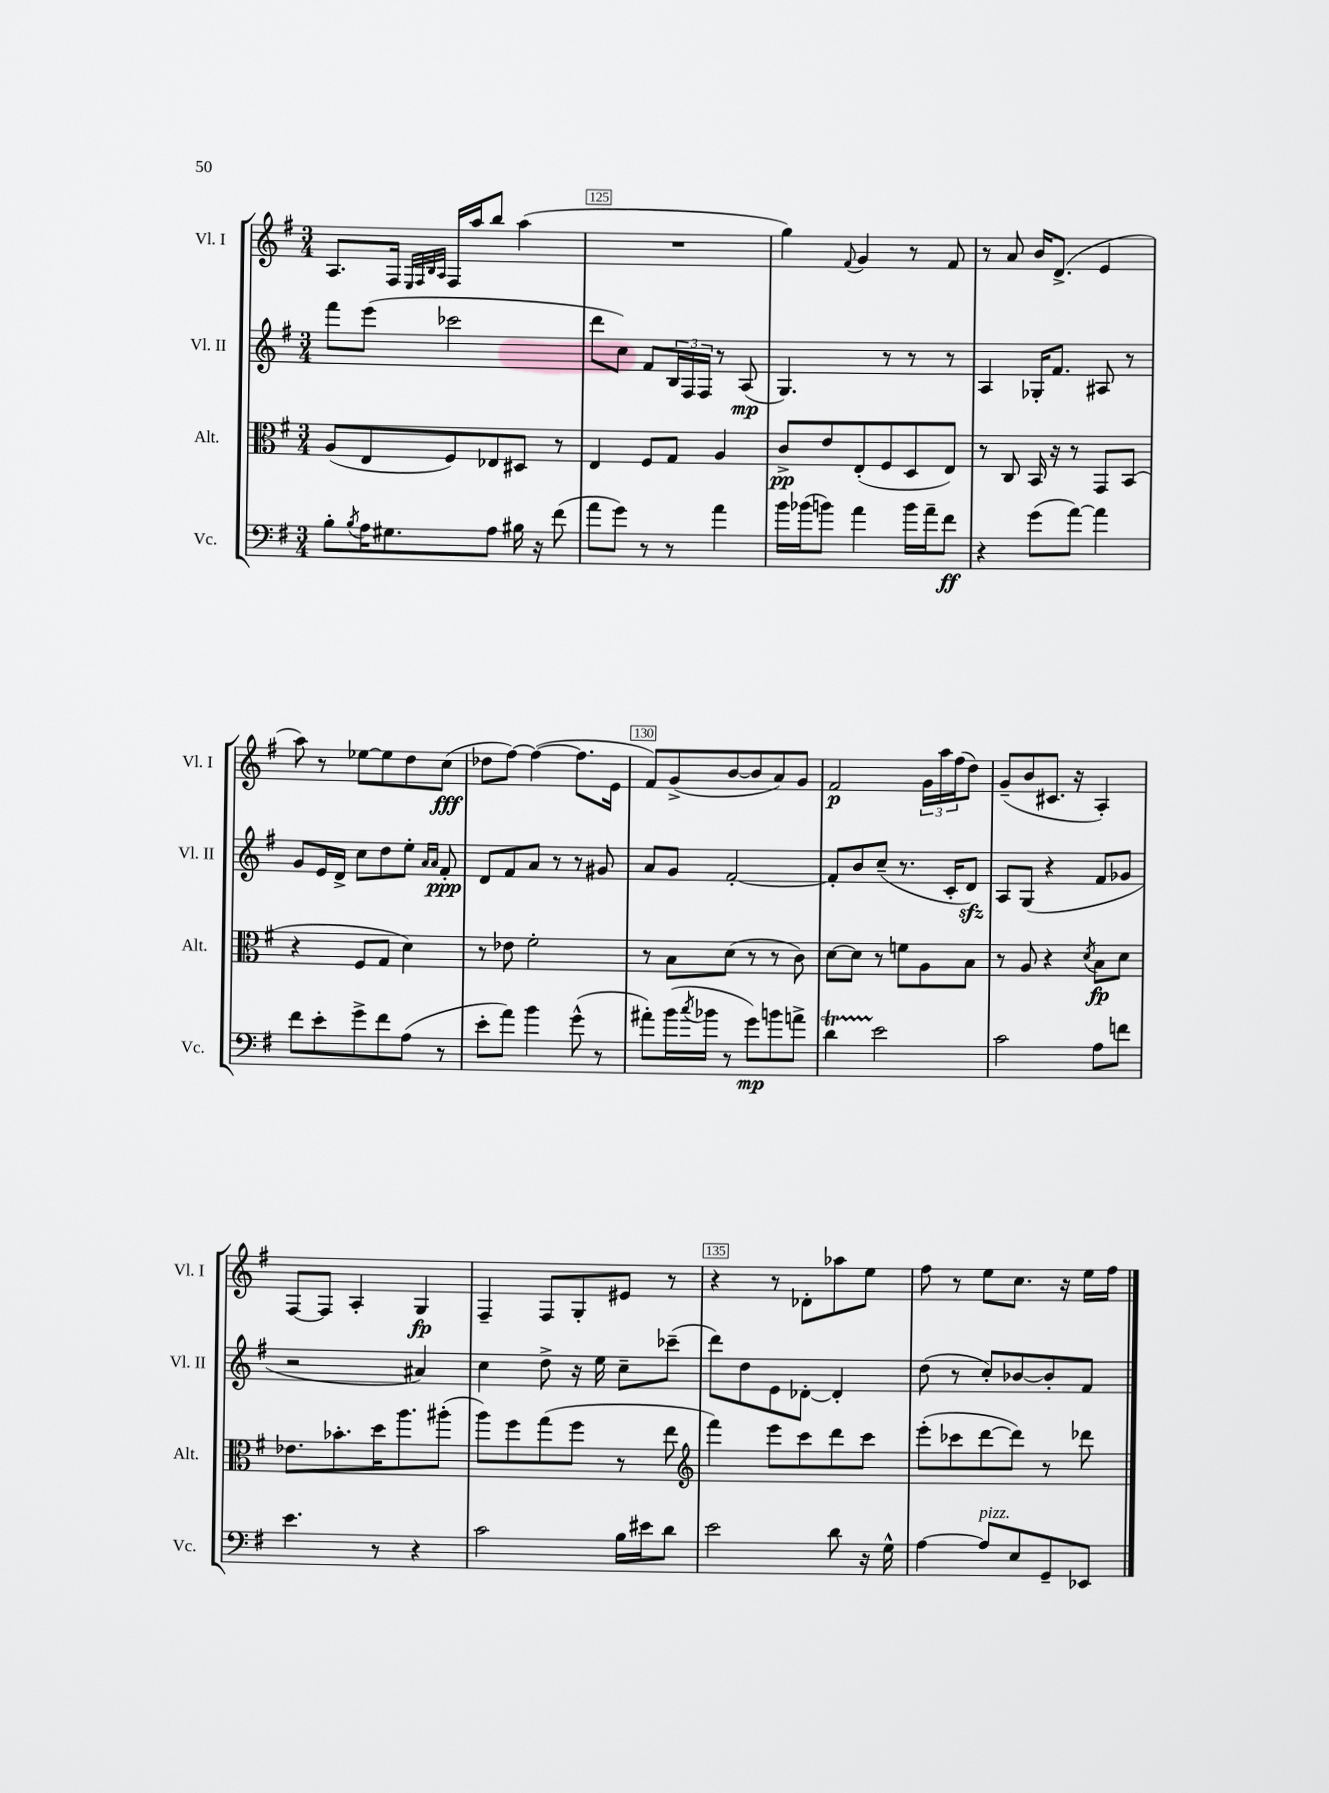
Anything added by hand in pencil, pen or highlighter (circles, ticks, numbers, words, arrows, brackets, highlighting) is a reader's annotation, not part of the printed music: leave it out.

**kern	**dynam	**kern	**dynam	**kern	**dynam	**kern	**dynam
*part4	*part4	*part3	*part3	*part2	*part2	*part1	*part1
*staff4	*staff4	*staff3	*staff3	*staff2	*staff2	*staff1	*staff1
*I"Vc.	*	*I"Alt.	*	*I"Vl. II	*	*I"Vl. I	*
*I'Vc.	*	*I'Alt.	*	*I'Vl. II	*	*I'Vl. I	*
*clefF4	*	*clefC3	*	*clefG2	*	*clefG2	*
*k[f#]	*	*k[f#]	*	*k[f#]	*	*k[f#]	*
*M3/4	*	*M3/4	*	*M3/4	*	*M3/4	*
=124	=124	=124	=124	=124	=124	=124	=124
8B'\L	.	(8A/L	.	8fff#\L	.	8.A/L	.
8qB/	.	.	.	.	.	.	.
16A\K	.	8E/	.	(8eee\J	.	.	.
8.G#X\	.	.	.	.	.	16F#/Jk	.
.	.	.	.	.	.	32qqE/LLL	.
.	.	.	.	.	.	32qqF#/	.
.	.	.	.	.	.	32qqB/	.
.	.	.	.	.	.	32qqA/JJJ	.
.	.	8F#/)	.	2ccc-X\	.	16F#/LL	.
.	.	.	.	.	.	16aa/J	.
8A\J	.	8E-X/	.	.	.	8bb/J	.
16B#X\	.	8D#X/J	.	.	.	(4aa\	.
16r	.	.	.	.	.	.	.
(8f#\	.	8r	.	.	.	.	.
=125	=125	=125	=125	=125	=125	=125	=125
8a\L	.	4E/	.	8ddd\L	.	2.r	.
8g\J)	.	.	.	8cc\J)	.	.	.
8r	.	8F#/L	.	8f#/L	.	.	.
8r	.	8G/J	.	24B/L	.	.	.
.	.	.	.	24F#/	.	.	.
.	.	.	.	24F#/JJ	.	.	.
4a\	.	4A/	.	8r	.	.	.
.	.	.	.	(8A/	mp	.	.
=126	=126	=126	=126	=126	=126	=126	=126
16b\LL	.	8c^/L	pp	4.G/)	.	4gg\)	.
(16b-X\J	.	.	.	.	.	.	.
8bn\J)	.	8e/	.	.	.	.	.
.	.	.	.	.	.	8qqf#/	.
4a\	.	(8E'/	.	.	.	4g/	.
.	.	8F#/	.	8r	.	.	.
16b\LL	.	8D/	.	8r	.	8r	.
16a~\J	.	.	.	.	.	.	.
8f#\J	ff	8E/J)	.	8r	.	8f#/	.
=127	=127	=127	=127	=127	=127	=127	=127
4r	.	8r	.	4A/	.	8r	.
.	.	8C/	.	.	.	8a/	.
(8g\L	.	16BB/	.	16G-X'/KL	.	16b/KL	.
.	.	16r	.	8.f#/J	.	(8.d^/J	.
[8a\J)	.	8r	.	.	.	.	.
4a\]	.	8GG/L	.	8A#X/	.	4e/	.
.	.	(8BB/J	.	8r	.	.	.
!!LO:LB:g=z
=128	=128	=128	=128	=128	=128	=128	=128
8f#\L	.	4r	.	8g/L	.	8aa\)	.
8e'\	.	.	.	16e/L	.	8r	.
.	.	.	.	16d^/JJ	.	.	.
8g^\	.	8F#/L	.	8cc\L	.	[8ee-X\L	.
8f#\	.	8G/J	.	8dd\	.	8ee-\]	.
(8A\J	.	4d\)	.	8ee'\J	.	8dd\	.
.	.	.	.	16qqa/LL	.	.	.
.	.	.	.	16qqa/JJ	.	.	.
8r	.	.	.	8f#'/	ppp	(8cc\J	fff
=129	=129	=129	=129	=129	=129	=129	=129
8e'\L	.	8r	.	8d/L	.	8dd-X\L	.
8a\J)	.	8e-X\	.	8f#/	.	[8ff#\J)	.
4b\	.	2f#'\	.	8a/J	.	(4ff#\_	.
.	.	.	.	8r	.	.	.
(8g^^\	.	.	.	8r	.	8.ff#\L]	.
8r	.	.	.	8g#X/	.	.	.
.	.	.	.	.	.	16e\Jk	.
=130	=130	=130	=130	=130	=130	=130	=130
8a#X'\L)	.	8r	.	8a/L	.	8f#/L)	.
(16b\L	.	8B\L	.	8g/J	.	(8g^/	.
8qcc/	.	.	.	.	.	.	.
16b-X\JJ	.	.	.	.	.	.	.
8r	.	(8d\J	.	[2f#'/	.	[8b/	.
8g\L)	mp	8r	.	.	.	8b/]	.
8bn\	.	8r	.	.	.	8a/)	.
8an^\J	.	8c\)	.	.	.	8g/J	.
=131	=131	=131	=131	=131	=131	=131	=131
4dT\	.	[8d\L	.	8f#'/L]	.	2f#/	p
.	.	8d\J]	.	8b/	.	.	.
2e\	.	8r	.	(8cc~/J	.	.	.
.	.	8fn\L	.	8.r	.	.	.
.	.	8A\	.	.	.	24g\LL	.
.	.	.	.	.	.	24aa\	.
.	.	.	.	16c'/KL	.	.	.
.	.	.	.	.	.	(24ff#\J	.
.	.	8B\J	.	8dzz/J)	.	8dd\J)	.
=132	=132	=132	=132	=132	=132	=132	=132
2c\	.	8r	.	8A/L	.	(8g~/L	.
.	.	8A/	.	(8G/J	.	8b/	.
.	.	4r	.	4r	.	8.c#X/J	.
.	.	.	.	.	.	16r	.
.	.	8qd/	.	.	.	.	.
8A\L	.	8B\L	fp	8f#/L	.	4A'/)	.
8fn\J	.	8d\J	.	8g-X/J	.	.	.
!!LO:LB:g=z
=133	=133	=133	=133	=133	=133	=133	=133
4.e\	.	8.e-X\L	.	2r	.	[8F#/L	.
.	.	.	.	.	.	8F#/J]	.
.	.	8.b-X'\	.	.	.	.	.
.	.	.	.	.	.	4A'/	.
8r	.	16dd\K	.	.	.	.	.
.	.	8.aa\	.	.	.	.	.
4r	.	.	.	4a#X/)	.	4G/	fp
.	.	(8aa#X'\J	.	.	.	.	.
=134	=134	=134	=134	=134	=134	=134	=134
2c\	.	8aa\L)	.	4cc\	.	4F#~/	.
.	.	8ff#\	.	.	.	.	.
.	.	(8gg\	.	8dd^\	.	8F#/L	.
.	.	8ff#\J	.	16r	.	8G'/	.
.	.	.	.	16ee\	.	.	.
16B\LL	.	8r	.	8cc~\L	.	8e#X/J	.
16e#X\J	.	.	.	.	.	.	.
8d\J	.	8ee\	.	(8ccc-X~\J	.	8r	.
=135	=135	=135	=135	=135	=135	=135	=135
*	*	*clefG2	*	*	*	*	*
2e\	.	4fff#\)	.	8ddd\L)	.	4r	.
.	.	.	.	8dd\	.	.	.
.	.	8eee\L	.	8e\	.	8r	.
.	.	8ccc\	.	[8d-X'\J	.	8d-X'\L	.
8d\	.	8ddd\	.	4d-'/]	.	8aa-X\	.
16r	.	8ccc\J	.	.	.	8ee\J	.
16G^^\	.	.	.	.	.	.	.
=136	=136	=136	=136	=136	=136	=136	=136
[4A\	.	(8eee'\L	.	(8dd\	.	8ff#\	.
.	.	8ccc-X\	.	8r	.	8r	.
!LO:TX:a:i:t=pizz.	!	!	!	!	!	!	!
8A/L]	.	[8ddd\	.	8cc'/L)	.	8ee\L	.
8E/	.	8ddd\J])	.	[8b-X/	.	8.cc\J	.
8GG~/	.	8r	.	8b-'/]	.	.	.
.	.	.	.	.	.	16r	.
8EE-X/J	.	8ddd-X\	.	8f#/J	.	16ee\LL	.
.	.	.	.	.	.	16ff#\JJ	.
==	==	==	==	==	==	==	==
*-	*-	*-	*-	*-	*-	*-	*-
